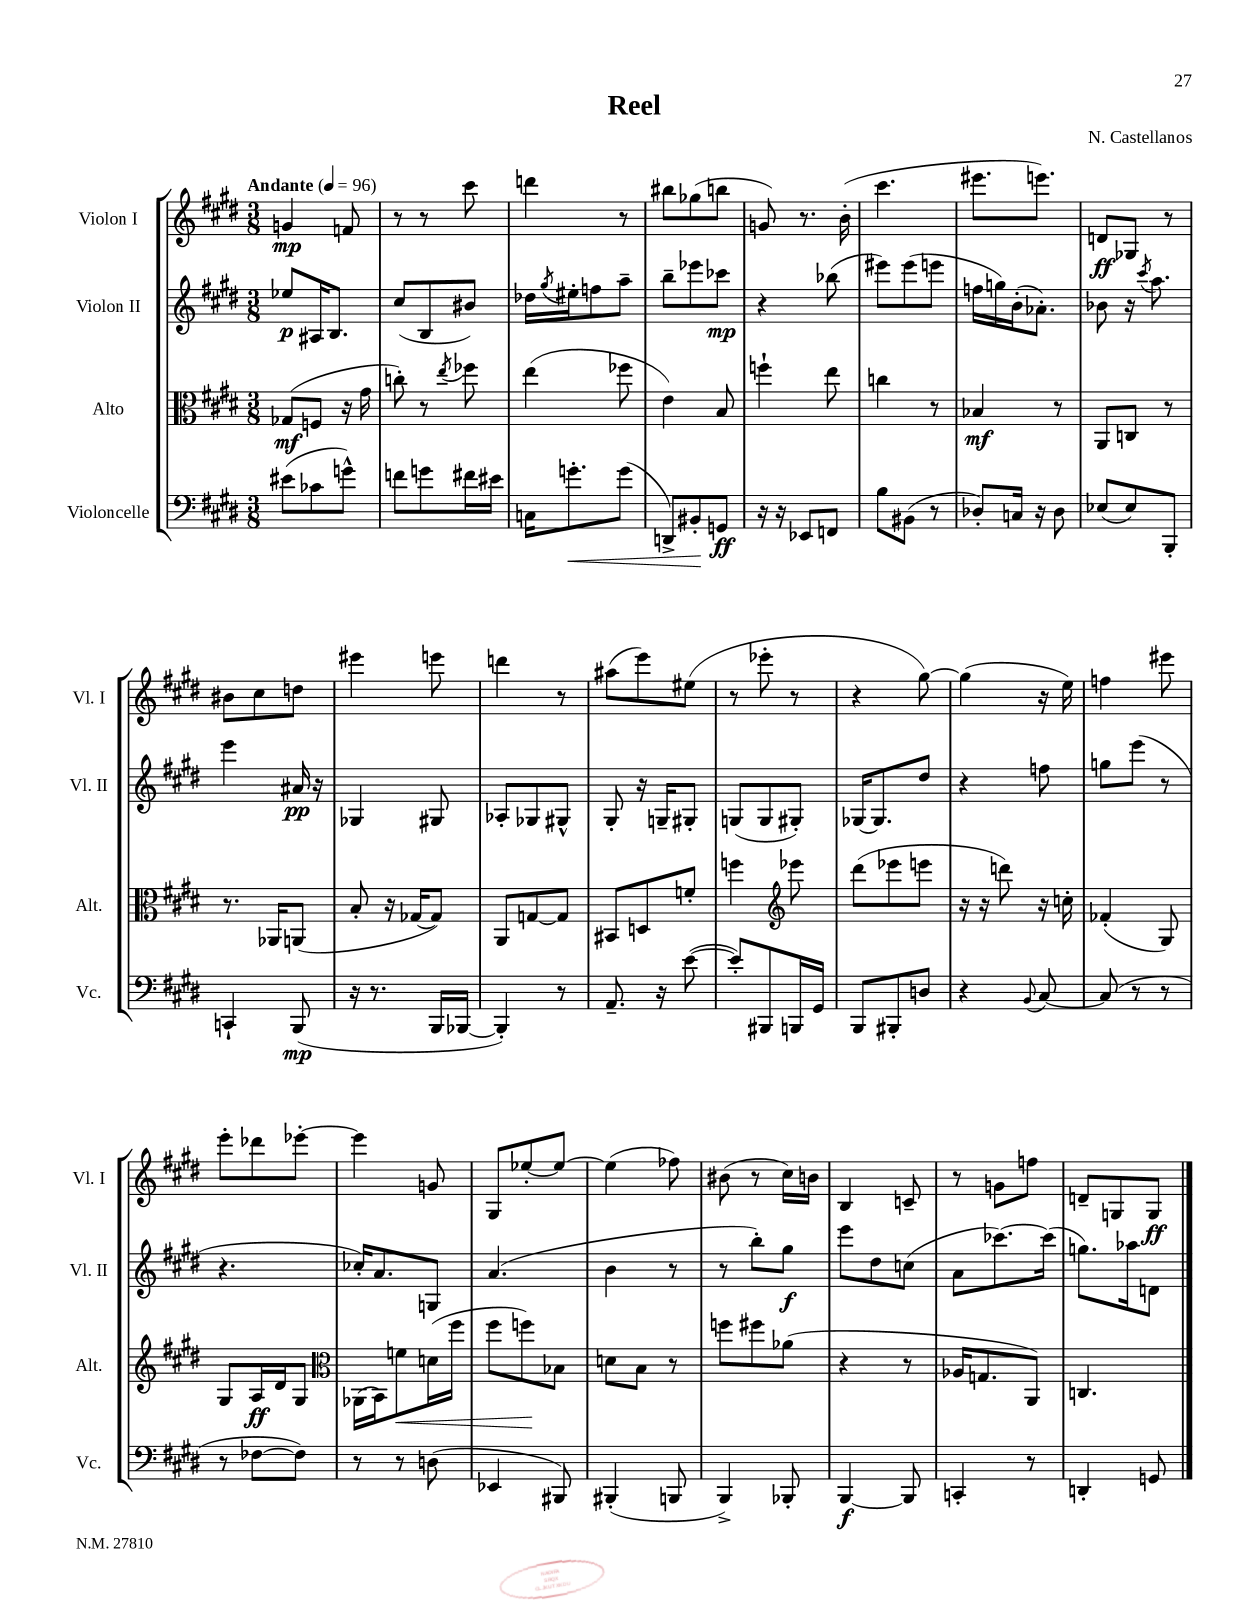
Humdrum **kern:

**kern	**dynam	**kern	**dynam	**kern	**dynam	**kern	**dynam
*part4	*part4	*part3	*part3	*part2	*part2	*part1	*part1
*staff4	*staff4	*staff3	*staff3	*staff2	*staff2	*staff1	*staff1
*I"Violoncelle	*	*I"Alto	*	*I"Violon II	*	*I"Violon I	*
*I'Vc.	*	*I'Alt.	*	*I'Vl. II	*	*I'Vl. I	*
*clefF4	*	*clefC3	*	*clefG2	*	*clefG2	*
*k[f#c#g#d#]	*	*k[f#c#g#d#]	*	*k[f#c#g#d#]	*	*k[f#c#g#d#]	*
*M3/8	*	*M3/8	*	*M3/8	*	*M3/8	*
*MM96	*	*MM96	*	*MM96	*	*MM96	*
=1	=1	=1	=1	=1	=1	=1	=1
!	!	!	!	!	!	!LO:TX:a:B:t=Andante	!
(8e#X\L	.	(8G-X/L	mf	8ee-X/L	p	4gn/	mp
8c-X\	.	8Fn/J	.	16A#X/K	.	.	.
.	.	.	.	8.B/J	.	.	.
8gn^^\J)	.	16r	.	.	.	8fn/	.
.	.	16g#\	.	.	.	.	.
=2	=2	=2	=2	=2	=2	=2	=2
8fn\L	.	8ccn'\)	.	(8cc#/L	.	8r	.
8gn\	.	8r	.	8B/	.	8r	.
.	.	8qee/	.	.	.	.	.
16f#X\L	.	8ff-X\	.	8b#X/J)	.	8ccc#\	.
16e#X\JJ	.	.	.	.	.	.	.
=3	=3	=3	=3	=3	=3	=3	=3
16Cn\KL	.	(4ee\	.	16dd-X\LL	.	4dddn\	.
.	.	.	.	8qgg#/	.	.	.
!	!LO:HP:b	!	!	!	!	!	!
8.gn'\	<	.	.	16ee#X'\J	.	.	.
.	.	.	.	8ffn\	.	.	.
(8g\J	.	8ff-X\	.	8aa~\J	.	8r	.
=4	=4	=4	=4	=4	=4	=4	=4
8DDn^/L)	.	4e\)	.	8bb~\L	.	8bb#X\L	.
8BB#X'/	.	.	.	8eee-X\	.	(8gg-X\	.
8GGn/J	[ ff	8B/	.	8ccc-X\J	mp	8bbn\J	.
=5	=5	=5	=5	=5	=5	=5	=5
16r	.	4ffn`\	.	4r	.	8gn/)	.
16r	.	.	.	.	.	.	.
8EE-X/L	.	.	.	.	.	8.r	.
8FFn/J	.	8ee\	.	(8bb-X\	.	.	.
.	.	.	.	.	.	(16b'\	.
=6	=6	=6	=6	=6	=6	=6	=6
8B\L	.	4ccn\	.	8eee#X\L)	.	4.ccc#\	.
(8BB#X\J	.	.	.	(8eee#\	.	.	.
8r	.	8r	.	8eeen\J	.	.	.
=7	=7	=7	=7	=7	=7	=7	=7
8D-X'/L)	.	4B-X/	mf	16ffn\LL	.	8.eee#X\L	.
.	.	.	.	16ggn\)	.	.	.
16Cn/Jk	.	.	.	(16b'\J	.	.	.
16r	.	.	.	8.a-X'\J)	.	8.eeen\J)	.
8D-\	.	8r	.	.	.	.	.
=8	=8	=8	=8	=8	=8	=8	=8
(8E-X/L	.	8AA/L	.	8b-X\	.	8dn/L	ff
8E-/)	.	8Cn/J	.	16r	.	8G-X/J	.
.	.	.	.	8qccc#/	.	.	.
.	.	.	.	8.aa\	.	.	.
8BBB'/J	.	8r	.	.	.	8r	.
!!LO:LB:g=z
=9	=9	=9	=9	=9	=9	=9	=9
4CCn`/	.	8.r	.	4eee\	.	8b#X\L	.
.	.	.	.	.	.	8cc#\	.
.	.	16AA-X/KL	.	.	.	.	.
(8BBB/	mp	(8AAn/J	.	16a#X/	pp	8ddn\J	.
.	.	.	.	16r	.	.	.
=10	=10	=10	=10	=10	=10	=10	=10
16r	.	8B'/	.	4G-X/	.	4eee#X\	.
8.r	.	.	.	.	.	.	.
.	.	16r	.	.	.	.	.
.	.	[16G-X/KL	.	.	.	.	.
16BBB/LL	.	8G-/J])	.	8G#X/	.	8eeen\	.
[16BBB-X/JJ	.	.	.	.	.	.	.
=11	=11	=11	=11	=11	=11	=11	=11
4BBB-'/])	.	8AA/L	.	8A-X'/L	.	4dddn\	.
.	.	[8Gn/	.	8G-X/	.	.	.
8r	.	8G/J]	.	8G#X^^/J	.	8r	.
=12	=12	=12	=12	=12	=12	=12	=12
8.AA~/	.	8BB#X/L	.	8G#'/	.	(8aa#X\L	.
.	.	8Dn/	.	16r	.	8eee\)	.
16r	.	.	.	16Gn~/KL	.	.	.
([8e\	.	8fn'/J	.	8G#X'/J	.	(8ee#X\J	.
=13	=13	=13	=13	=13	=13	=13	=13
8e'/L])	.	4ffn\	.	(8Gn/L	.	8r	.
8BBB#X/	.	.	.	8G/	.	8eee-X'\	.
*	*	*clefG2	*	*	*	*	*
16BBBn/L	.	8eee-X\	.	8G#X'/J)	.	8r	.
16GG#/JJ	.	.	.	.	.	.	.
=14	=14	=14	=14	=14	=14	=14	=14
8BBB/L	.	(8ddd#\L	.	[16G-X/KL	.	4r	.
.	.	.	.	8.G-/]	.	.	.
8BBB#X'/	.	8eee-X\	.	.	.	.	.
8Dn/J	.	8eeen\J	.	8dd#/J	.	[8gg#\)	.
=15	=15	=15	=15	=15	=15	=15	=15
4r	.	16r	.	4r	.	(4gg#\]	.
.	.	16r	.	.	.	.	.
.	.	8dddn\)	.	.	.	.	.
8qqBB/	.	.	.	.	.	.	.
[8C#/	.	16r	.	8ffn\	.	16r	.
.	.	16ccn'\	.	.	.	16ee\)	.
=16	=16	=16	=16	=16	=16	=16	=16
(8C#/]	.	(4f-X'/	.	8ggn\L	.	4ffn\	.
8r	.	.	.	(8eee\J	.	.	.
8r	.	8G#/)	.	8r	.	8eee#X\	.
!!LO:LB:g=z
=17	=17	=17	=17	=17	=17	=17	=17
8r	.	8G#/L	.	4.r	.	8eee'\L	.
[8F-X\L	.	16A/L	ff	.	.	8ddd-X\	.
.	.	16d#/J	.	.	.	.	.
8F-\J])	.	8G#/J	.	.	.	[8eee-X'\J	.
=18	=18	=18	=18	=18	=18	=18	=18
*	*	*clefC3	*	*	*	*	*
8r	.	(16AA-X\LL	.	16cc-X'/KL)	.	4eee-\]	.
.	.	16BB\J)	.	8.a/	.	.	.
!	!	!	!LO:HP:b	!	!	!	!
8r	.	8fn\	<	.	.	.	.
(8Dn\	.	(16dn\L	.	8Gn/J	.	8gn/	.
.	.	16ff#\JJ	.	.	.	.	.
=19	=19	=19	=19	=19	=19	=19	=19
4EE-X/	.	8ff#\L	.	(4.a/	.	8G#/L	.
.	.	8ffn\)	.	.	.	[8ee-X'/	.
8BBB#X/)	.	8B-X\J	[	.	.	8ee-/J_	.
=20	=20	=20	=20	=20	=20	=20	=20
(4BBB#X'/	.	8dn\L	.	4b\	.	(4ee-\]	.
.	.	8B\J	.	.	.	.	.
8BBBn/	.	8r	.	8r	.	8ff-X\)	.
=21	=21	=21	=21	=21	=21	=21	=21
4BBB^/)	.	8ffn\L	.	8r	.	(8b#X\	.
.	.	8ff#X\	.	8bb'\L)	.	8r	.
8BBB-X'/	.	(8a-X\J	.	8gg#\J	f	16cc#\LL)	.
.	.	.	.	.	.	16bn\JJ	.
=22	=22	=22	=22	=22	=22	=22	=22
[4BBB/	f	4r	.	8eee\L	.	4B/	.
.	.	.	.	8dd#\	.	.	.
8BBB/]	.	8r	.	(8ccn\J	.	8cn~/	.
=23	=23	=23	=23	=23	=23	=23	=23
4CCn'/	.	16A-X/KL	.	8a\L	.	8r	.
.	.	8.Gn/	.	.	.	.	.
.	.	.	.	[8.ccc-X\)	.	8gn\L	.
8r	.	8AA/J)	.	.	.	8ffn\J	.
.	.	.	.	(16ccc-\Jk]	.	.	.
=24	=24	=24	=24	=24	=24	=24	=24
4DDn'/	.	4.Cn/	.	8.ggn\L)	.	8dn~/L	.
.	.	.	.	.	.	8Gn/	.
.	.	.	.	16aa-X\k	.	.	.
8GGn/	.	.	.	8dn\J	.	8G/J	ff
==	==	==	==	==	==	==	==
*-	*-	*-	*-	*-	*-	*-	*-
